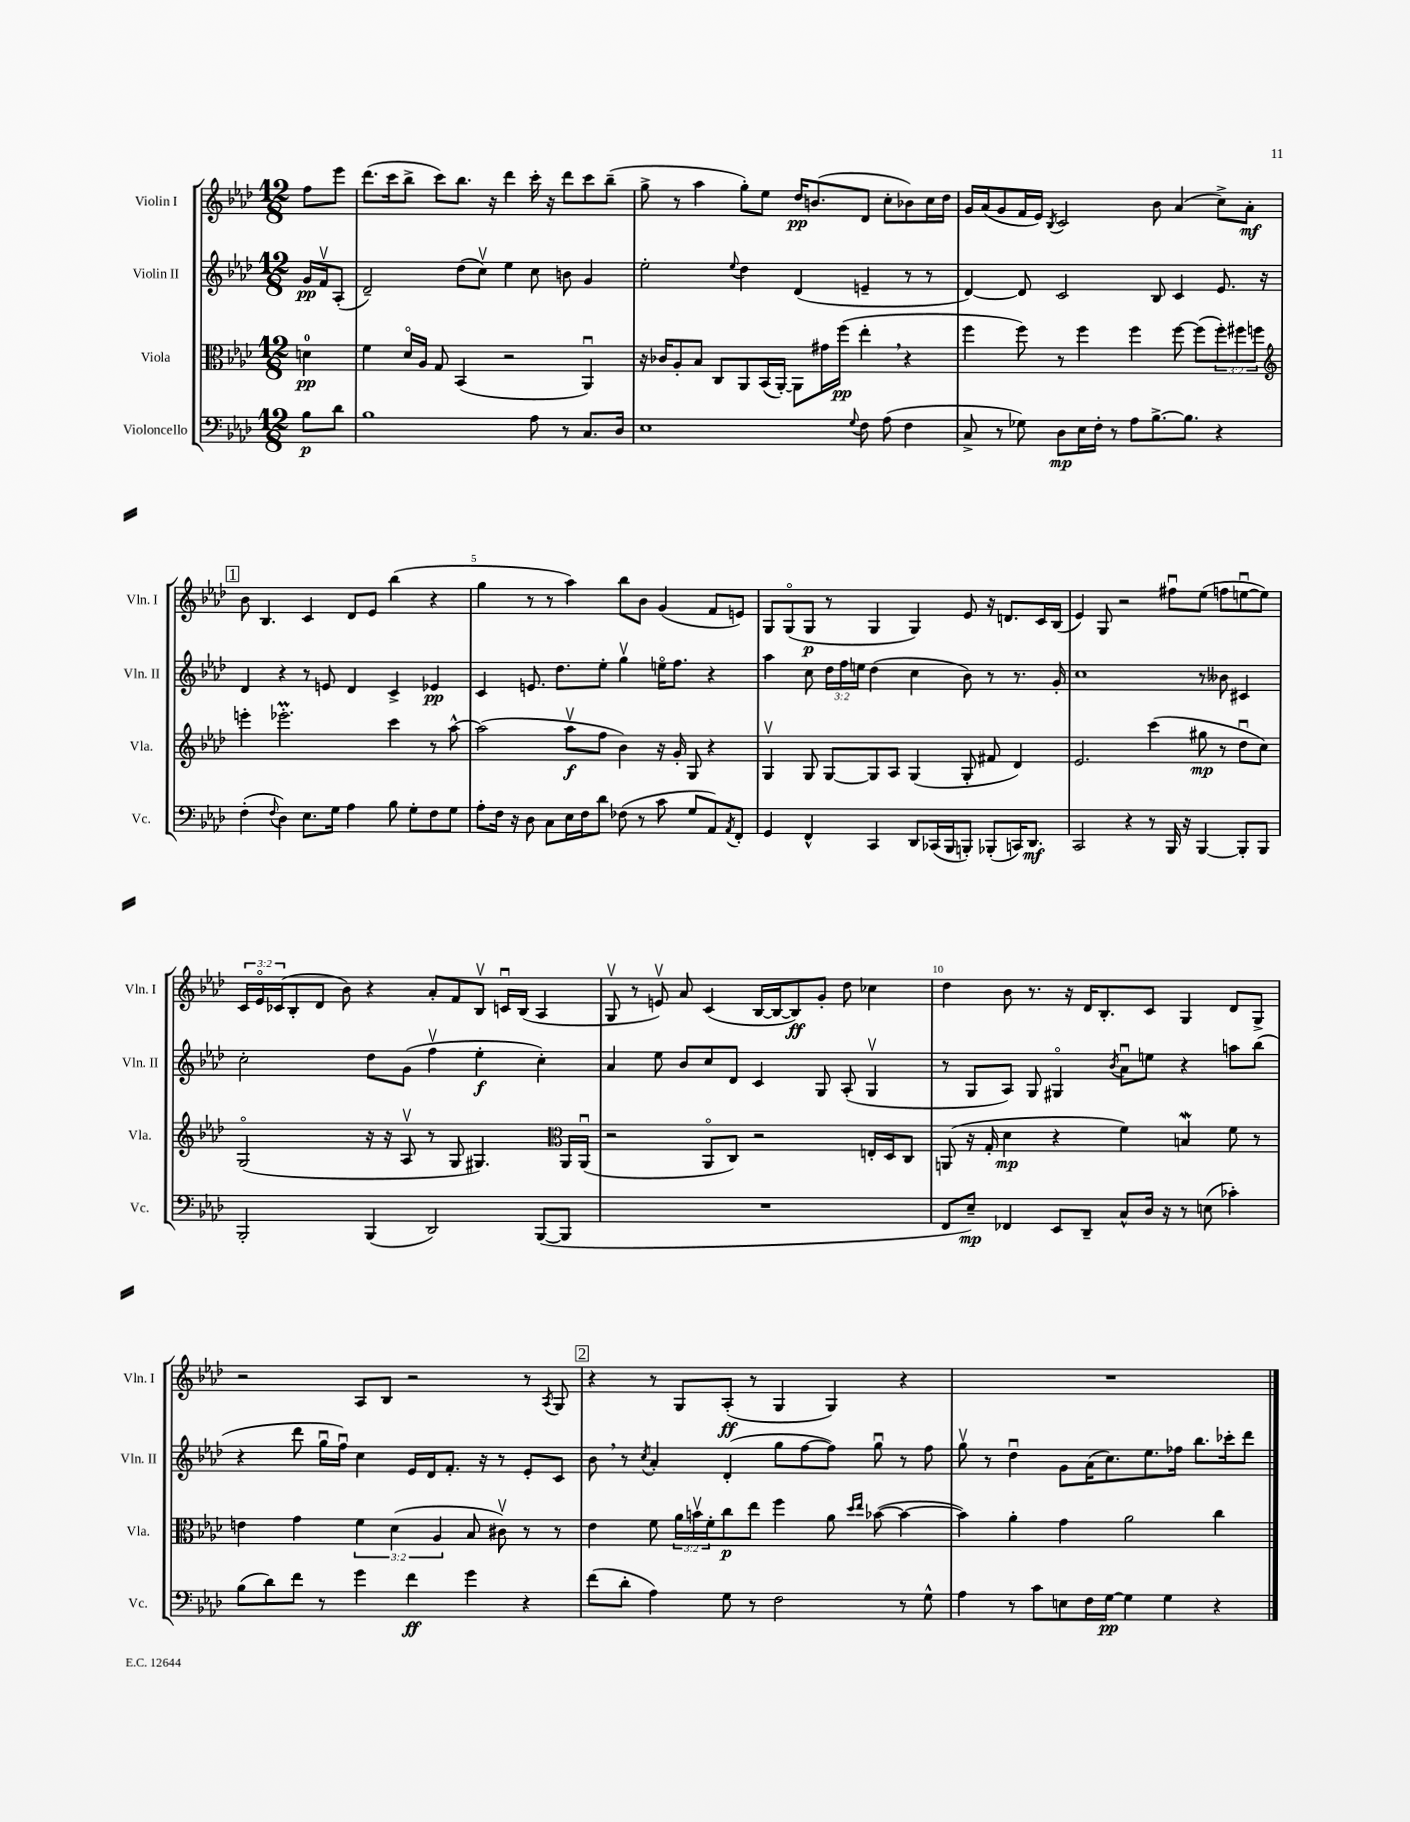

**kern	**kern	**kern	**kern
*staff4	*staff3	*staff2	*staff1
*clefF4	*clefC3	*clefG2	*clefG2
*k[b-e-a-d-]	*k[b-e-a-d-]	*k[b-e-a-d-]	*k[b-e-a-d-]
*M12/8	*M12/8	*M12/8	*M12/8
8B-	4d	16g	8ff
.	.	16fv	.
8d-	.	(8A-'	8eee-
=	=	=	=
1B-	4f	2d-~)	(8.ddd-
.	.	.	16ccc
.	16d-o	.	8bb-^
.	16A-	.	.
.	8G	.	8ccc)
.	(4BB-	(8dd-	8.bb-
.	.	8ccv)	.
.	.	.	16r
.	2r	4ee-	4ddd-
8A-	.	8cc	16ccc'
.	.	.	16r
8r	.	8b	8ddd-
8.C	4AA-u)	4g	8ccc
.	.	.	(8bb-~
16D-	.	.	.
=	=	=	=
1E-	16r	2ee-'	8gg^
.	16c-	.	.
.	8A-'	.	8r
.	8B-	.	4aa-
.	8C	.	.
.	.	8qqee-	.
.	8AA-	4dd-	8gg')
.	(16BB-	.	8ee-
.	[16AA-')	.	.
.	8AA-]	(4d-	16dd-
.	.	.	(8.b
.	16g#	.	.
.	(16ff	.	.
8qqG	.	.	.
8F	4ee-'	4e~	8d-
(8A-	.	.	8cc'
4F	4r	8r	8b-)
.	.	8r	16cc
.	.	.	16dd-
=	=	=	=
8C^	4ff	[4d-)	16g
.	.	.	(16a-
8r	.	.	8g
8G-)	8ff)	8d-]	16f
.	.	.	16e-)
.	.	.	8qB-
8D-	8r	2c	2c
16E-	4ff	.	.
16F'	.	.	.
8r	.	.	.
8A-	4ff	.	.
[8.B-^	.	8B-	8b-
.	[8ff	4c	(4a-
8.B-]	.	.	.
.	(8ff]	.	.
4r	12ff')	8.e-	8cc^)
.	12ff#	.	.
.	.	.	8a-'
.	12ff	.	.
.	.	16r	.
=	=	=	=
*	*clefG2	*	*
(4F'	4eee'	4d-	8b-
.	.	.	4.B-
8qqF	.	.	.
4D-)	2.eee-'	4r	.
8.E-	.	8r	4c
.	.	8e	.
16G	.	.	.
4A-	.	4d-	8d-
.	.	.	8e-
8B-	4ccc	4c^	(4bb-
8G'	.	.	.
8F	8r	4e-	4r
8G	[8aa-^^	.	.
=	=	=	=
8A-'	(2aa-]	4c	4gg
16F	.	.	.
16r	.	.	.
8D-	.	8.e	8r
8C	.	.	8r
.	.	8.dd-	.
16E-	8aa-v	.	4aa-)
16F	.	.	.
8d-	8ff	8ee-'	.
(8F-	4b-)	4ggv	8bb-
8r	.	.	8b-
8c	16r	16eeo	(4g
.	16g'	8.ff	.
8G	8G	.	.
8AA-)	4r	4r	8f
8qAA-	.	.	.
8FF'	.	.	8e)
=	=	=	=
4GG	4Gv	4aa-	8G
.	.	.	(8Go
4FF^^	8G	8cc	8G
.	[8G	24dd-	8r
.	.	24ff	.
.	.	24ee	.
4CC	8G]	(4dd-	4G
.	8A-	.	.
8DD-	(4G	4cc	4G)
(16CC-	.	.	.
16BBB-	.	.	.
8BBB')	8G'	8b-)	8e-
(8BBB-'	8f#	8r	16r
.	.	.	8.d
16CC)	4d-)	8.r	.
8.DD-	.	.	.
.	.	.	16c
.	.	16g'	(16B-
=	=	=	=
2CC	2.e-	1cc	4e-)
.	.	.	8G
.	.	.	2r
4r	.	.	.
8r	(4ccc	.	.
16BBB-	.	.	8ff#u
16r	.	.	.
[4BBB-	8gg#	8r	(8ee-
.	8r	8b--	8ff
8BBB-']	8dd-u	4c#	[8eeu
8BBB-	8cc)	.	8ee])
=	=	=	=
2BBB-'	(2Go	2cc'	24c
.	.	.	24e-o
.	.	.	(24c-
.	.	.	8B-'
.	.	.	8d-
.	.	.	8b-)
(4BBB-	16r	8dd-	4r
.	16r	.	.
.	8A-v	(8g	.
2DD-)	8r	4ffv	8a-'
.	8G	.	8f
.	4.G#)	4ee-'	8B-v
.	.	.	16cu
.	.	.	(16B-
([8BBB-	.	4cc')	4A-
*	*clefC3	*	*
8BBB-]	16AA-	.	.
.	(16AA-u	.	.
=	=	=	=
1.r	2r	4a-	8Gv
.	.	.	8r
.	.	8ee-	8ev)
.	.	8b-	8a-
.	8AA-o	8cc	(4c
.	8C)	8d-	.
.	2r	4c	[16B-
.	.	.	16B-_
.	.	.	8B-])
.	.	8G	8g'
.	.	(8A-'	8dd-
.	16E'	4Gv	4cc-
.	16D-	.	.
.	8C	.	.
=	=	=	=
8FF	(8AA	8r	4dd-
8E-~)	16r	8G	.
.	16G'	.	.
4FF-	4d-	8A-)	8b-
.	.	8G	8.r
8EE-	4r	4G#o	.
.	.	.	16r
8DD-~	.	.	16d-
.	.	.	8.B-'
.	.	8qb-	.
8C^^	4f)	8a-u	.
16D-	.	8ee	8c
16r	.	.	.
8r	4B	4r	4G
(8E	.	.	.
4c-')	8f	8aa	8d-
.	8r	(8bb-	8G^
=	=	=	=
(8B-	4e	4r	2r
8d-)	.	.	.
8f	4g	8ddd-	.
8r	.	16ggu	.
.	.	16ffu)	.
4g	6f	4cc	8A-
.	.	.	8B-
.	(6d-	.	.
4f	.	16e-	2r
.	.	16d-	.
.	6A-	.	.
.	.	8.f'	.
4g	8B-	.	.
.	.	16r	.
.	8c#v)	8r	.
4r	8r	8e-'	8r
.	.	.	8qA-
.	8r	8c	8G
=	=	=	=
(8f	4e-	8b-	4r
8d-'	.	8r	.
.	.	8qcc	.
4A-)	8f	4a-'	8r
.	24a-	.	8G
.	24bv	.	.
.	24f'	.	.
8G	8cc	(4d-'	(8A-'
8r	8ee-	.	8r
2F	4ff	8gg	4G
.	.	[8ff	.
.	8a-	8ff])	4G)
.	16qqdd-	.	.
.	16qqee-	.	.
.	([8b-	8ggu	.
8r	4b-_	8r	4r
8G^^	.	8ff	.
=	=	=	=
4A-	4b-])	8ggv	1.r
.	.	8r	.
8r	4a-'	4dd-u	.
8c	.	.	.
8E	4g	8g	.
16F	.	(16a-	.
[16G	.	8.cc)	.
4G]	2a-	.	.
.	.	8.ee-	.
4G	.	.	.
.	.	16ff-	.
.	.	8.bb-	.
4r	4cc	.	.
.	.	16ccc-'	.
.	.	8ddd-	.
==	==	==	==
*-	*-	*-	*-
